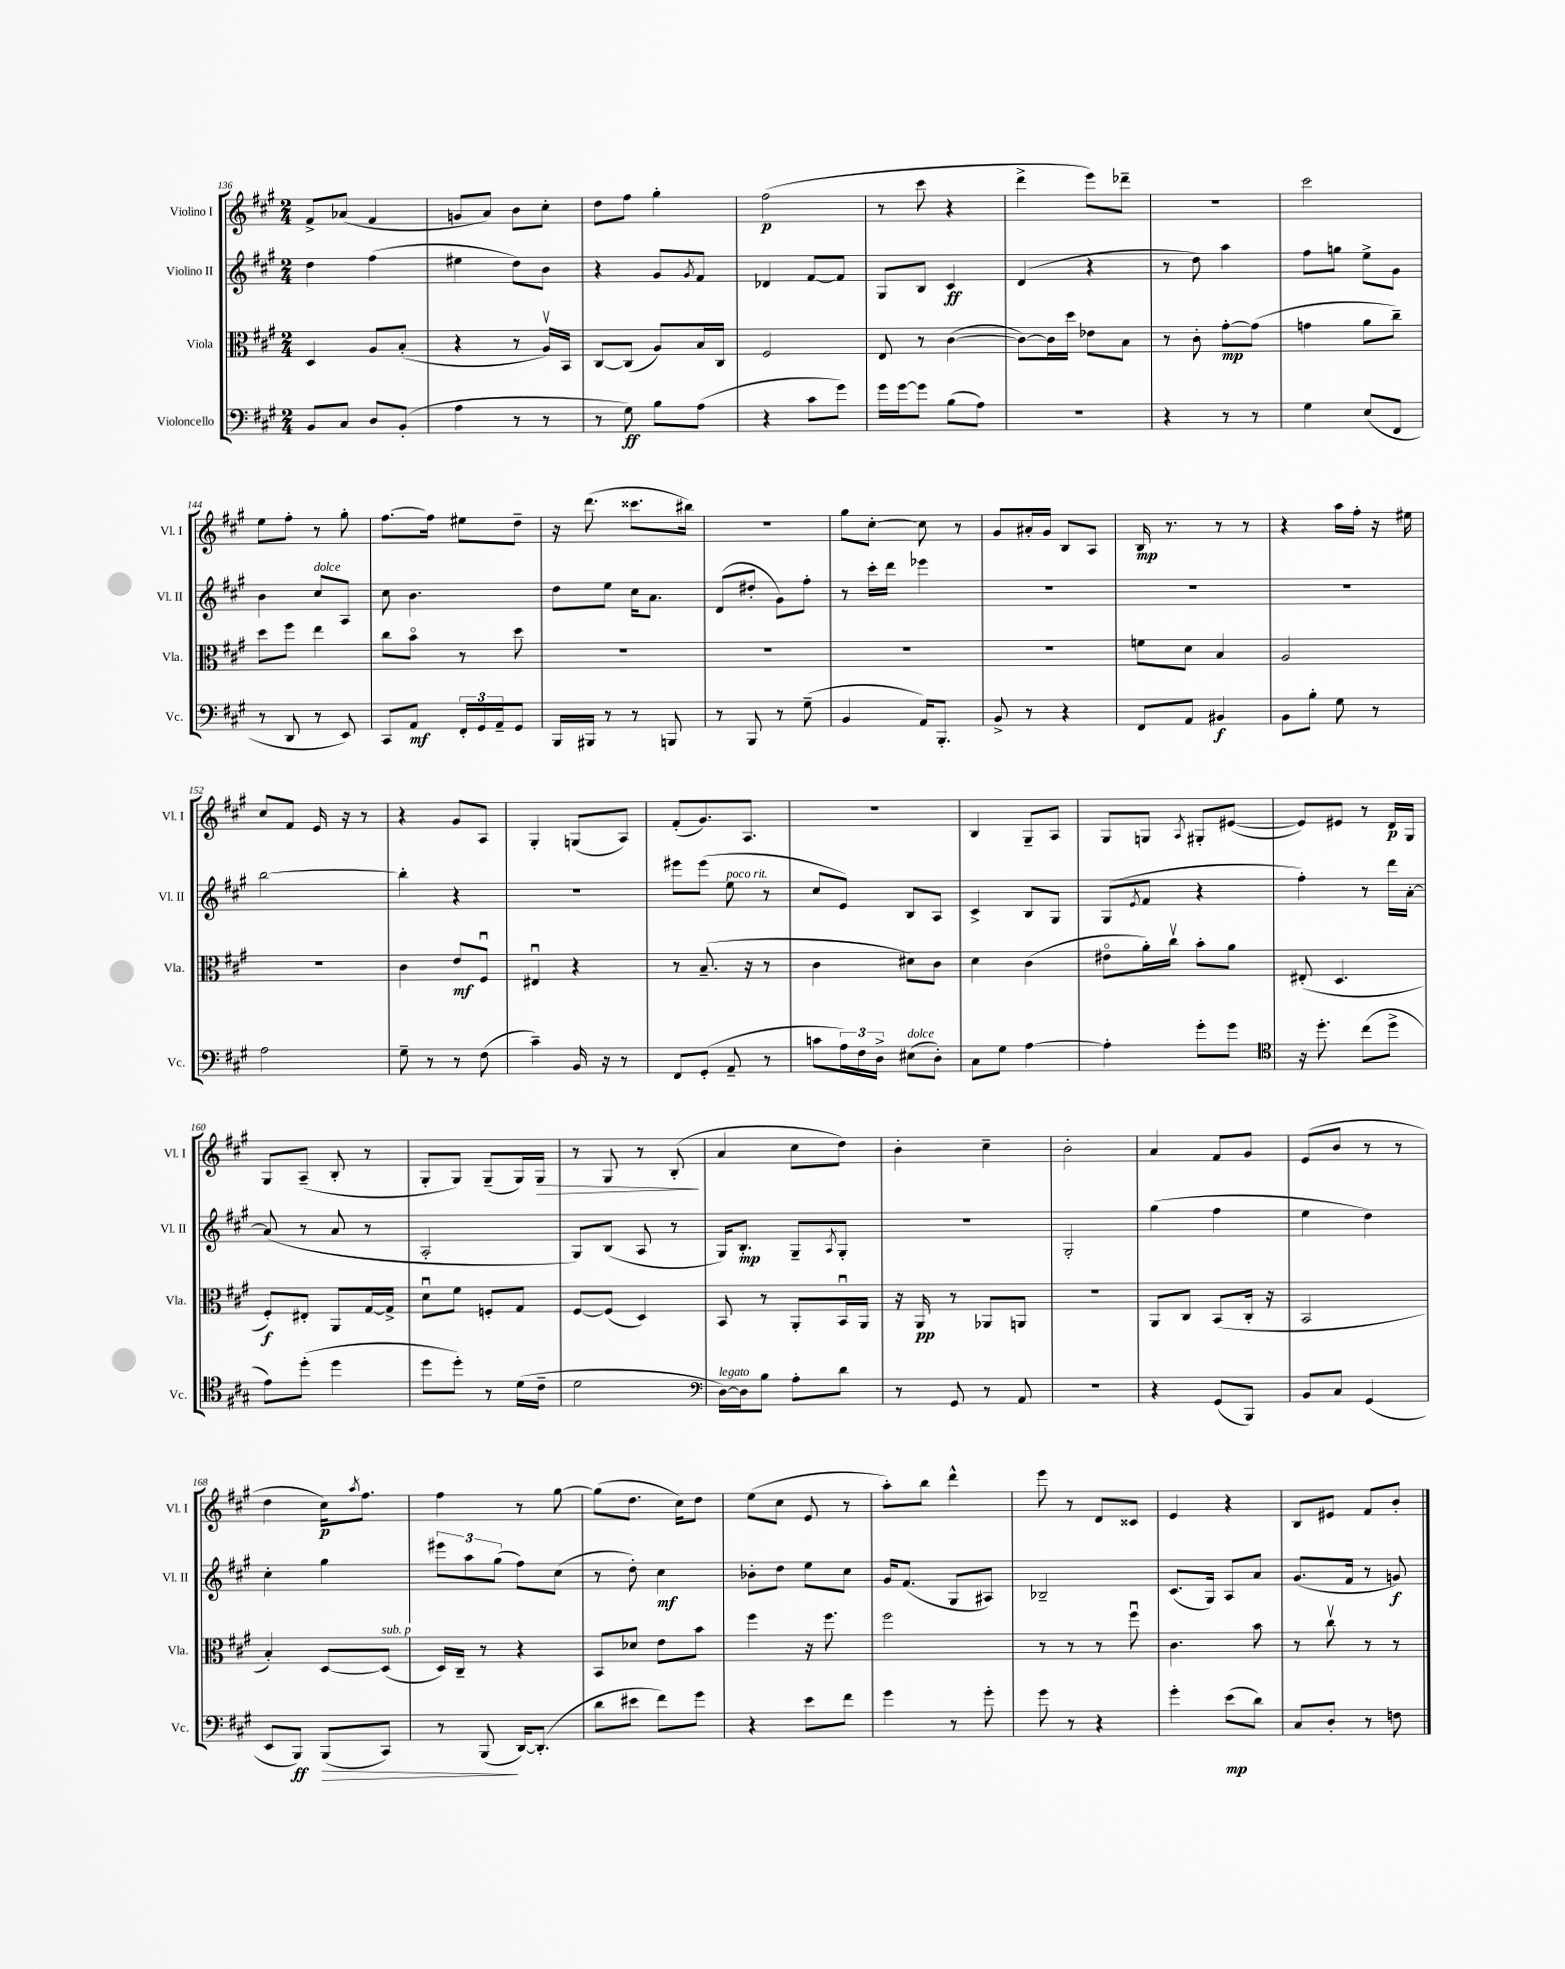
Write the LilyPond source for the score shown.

<<
\new StaffGroup <<
\new Staff = "s0" \with { instrumentName = "Violino I" shortInstrumentName = "Vl. I" } {
    \clef treble \key a \major \numericTimeSignature \time 2/4
    fis'8-> aes'8( fis'4 |
    g'8 a'8) b'8 cis''8-. |
    d''8 fis''8 gis''4-. |
    fis''2\p( |
    r8 cis'''8 r4 |
    d'''4-> e'''8) des'''8-- |
    R2 |
    cis'''2 |
    e''8 fis''8-. r8 gis''8-. |
    fis''8.~ fis''16 eis''8 d''8-- |
    r16 d'''8.( cisis'''8. bis''16) |
    R2 |
    gis''8 cis''8~-. cis''8 r8 |
    gis'8 ais'16-. gis'16 b8 a8 |
    b16\mp r8. r8 r8 |
    r4 a''16 fis''16-. r16 eis''16 |
    cis''8 fis'8 e'16 r16 r8 |
    r4 gis'8 a8 |
    gis4-. g8( a8) |
    fis'8-.( gis'8.) a8. |
    R2 |
    b4 gis8-- a8 |
    gis8 g8 \acciaccatura { a8 } gis8-. eis'8~( |
    eis'8) eis'8 r8 d'16\p gis16 |
    gis8 a8--( b8-. r8 |
    gis8-. gis8) gis8--( gis16) gis16\> |
    r8 gis8 r8 b8-.\!( |
    a'4 cis''8 d''8) |
    b'4-. cis''4-- |
    b'2-. |
    a'4 fis'8 gis'8 |
    e'8( b'8 r8 r8 |
    d''4 cis''16\p) \acciaccatura { a''8 } fis''8. |
    fis''4 r8 gis''8~ |
    gis''8( d''8. cis''16) d''8 |
    e''8( cis''8 e'8 r8 |
    a''8-.) b''8 d'''4-^ |
    e'''8 r8 d'8 cisis'8 |
    e'4 r4 |
    b8 eis'8 fis'8 b'8-. \bar "|." |
}
\new Staff = "s1" \with { instrumentName = "Violino II" shortInstrumentName = "Vl. II" } {
    \clef treble \key a \major \numericTimeSignature \time 2/4
    d''4 fis''4( |
    eis''4 d''8) b'8 |
    r4 gis'8 \acciaccatura { gis'8 } fis'8 |
    des'4 fis'8~ fis'8 |
    gis8 b8 cis'4\ff |
    d'4( r4 |
    r8 d''8) a''4 |
    fis''8 g''8 e''8-> gis'8 |
    b'4 cis''8^\markup { \italic "dolce" } a8 |
    cis''8 b'4. |
    d''8 e''8 cis''16 a'8. |
    d'8( dis''8-. gis'8) fis''8-. |
    r8 cis'''16-. d'''16 ees'''4 |
    R2 |
    R2 |
    R2 |
    b''2~ |
    b''4-. r4 |
    r2 |
    eis'''8 eis'''8( e''8^\markup { \italic "poco rit." } r8 |
    cis''8 e'8) b8 a8 |
    cis'4-> b8 gis8 |
    gis8( \acciaccatura { e'8 } fis'8 r4 |
    fis''4-.) r8 d'''16 a'16~-. |
    a'8( r8 a'8 r8 |
    a2-. |
    gis8) b8( a8 r8 |
    gis16) b8.-.\mp gis8-- \acciaccatura { a8 } gis8-. |
    r2 |
    gis2-. |
    gis''4( fis''4 |
    e''4 d''4) |
    cis''4-. gis''4 |
    \tuplet 3/2 { eis'''8 a''8 gis''8( } fis''8) cis''8( |
    r8 d''8-.) cis''4\mf |
    bes'8-. d''8 e''8 cis''8 |
    gis'16 fis'8.( gis8 ais8) |
    bes2-- |
    cis'8.( gis16) a8 a'8 |
    gis'8.( fis'16 r8 g'8\f) \bar "|." |
}
\new Staff = "s2" \with { instrumentName = "Viola" shortInstrumentName = "Vla." } {
    \clef alto \key a \major \numericTimeSignature \time 2/4
    d4 a8 b8-.( |
    r4 r8 a16\upbow) b,16 |
    cis8~ cis8( a8) b16 cis16 |
    fis2 |
    e8 r8 cis'4~( |
    cis'8~) cis'16 d''16 ees'8 b8 |
    r8 cis'8-. gis'8~-.\mp gis'8( |
    g'4 a'8 cis''8--) |
    d''8 fis''8 e''4 |
    cis''8 b'8\flageolet r8 d''8 |
    R2 |
    R2 |
    R2 |
    R2 |
    f'8 d'8 b4 |
    a2 |
    R2 |
    cis'4 e'8\mf fis8\downbow |
    eis4\downbow r4 |
    r8 b8.--( r16 r8 |
    cis'4 dis'8) cis'8 |
    d'4 cis'4( |
    eis'8\flageolet a'16-.) cis''16\upbow b'8-. a'8 |
    eis8-.( d4. |
    fis8-.\f) eis8-. a,8 gis16~ gis16-> |
    d'8\downbow fis'8 f8-. gis8 |
    fis8~ fis8( d4) |
    b,8 r8 a,8-. b,16\downbow a,16 |
    r16 a,16\pp r8 aes,8 a,8 |
    r2 |
    a,8 cis8 b,8( cis16-. r16 |
    b,2 |
    b4-.) d8~ d8^\markup { \italic "sub. p" }( |
    d16) cis16-- r8 r4 |
    b,8 des'8 e'8 b'8 |
    fis''4 r16 fis''8. |
    fis''2 |
    r8 r8 r8 fis''8\downbow |
    cis'4. b'8 |
    r8 cis''8\upbow r8 r8 \bar "|." |
}
\new Staff = "s3" \with { instrumentName = "Violoncello" shortInstrumentName = "Vc." } {
    \clef bass \key a \major \numericTimeSignature \time 2/4
    b,8 cis8 d8 b,8-.( |
    a4 r8 r8 |
    r8 gis8\ff) b8 a8( |
    r4 cis'8 gis'8) |
    gis'16 gis'16~ gis'8 b8( a8) |
    r2 |
    r4 r8 r8 |
    gis4 e8( fis,8 |
    r8 d,8 r8 e,8) |
    cis,8 a,8\mf \tuplet 3/2 { fis,16-. gis,16 a,16-- } gis,8 |
    b,,16 bis,,16 r8 r8 b,,8 |
    r8 b,,8 r8 gis8--( |
    b,4 a,16) b,,8.-. |
    b,8-> r8 r4 |
    fis,8 a,8 bis,4\f |
    b,8 b8-. gis8 r8 |
    a2 |
    gis8-- r8 r8 fis8( |
    cis'4--) b,16 r16 r8 |
    fis,8 gis,8-.( a,8-- r8 |
    c'8 \tuplet 3/2 { a16) fis16 d16-> } eis8^\markup { \italic "dolce" }( d8-.) |
    cis8 gis8 a4~ |
    a4-. gis'8-. gis'8 |
    \clef tenor r16 d''8.-. cis''8( d''8-> |
    e'8) d''8-.( d''4 |
    d''8 d''8-.) r8 d'16( cis'16-- |
    d'2 |
    \clef bass d16~^\markup { \italic "legato" }) d16 b8 a8-. d'8 |
    r8 gis,8 r8 a,8 |
    r2 |
    r4 gis,8( b,,8) |
    b,8 cis8 gis,4( |
    e,8 b,,8\ff) b,,8\>( cis,8) |
    r8 b,,8\!( d,16~) d,8.-.( |
    d'8 eis'8 fis'8) gis'8 |
    r4 e'8 fis'8 |
    gis'4 r8 gis'8-. |
    gis'8 r8 r4 |
    gis'4-. e'8\mp( d'8) |
    cis8 d8-. r8 f8 \bar "|." |
}
>>
>>
\layout { \context { \Score currentBarNumber = #136 } }
